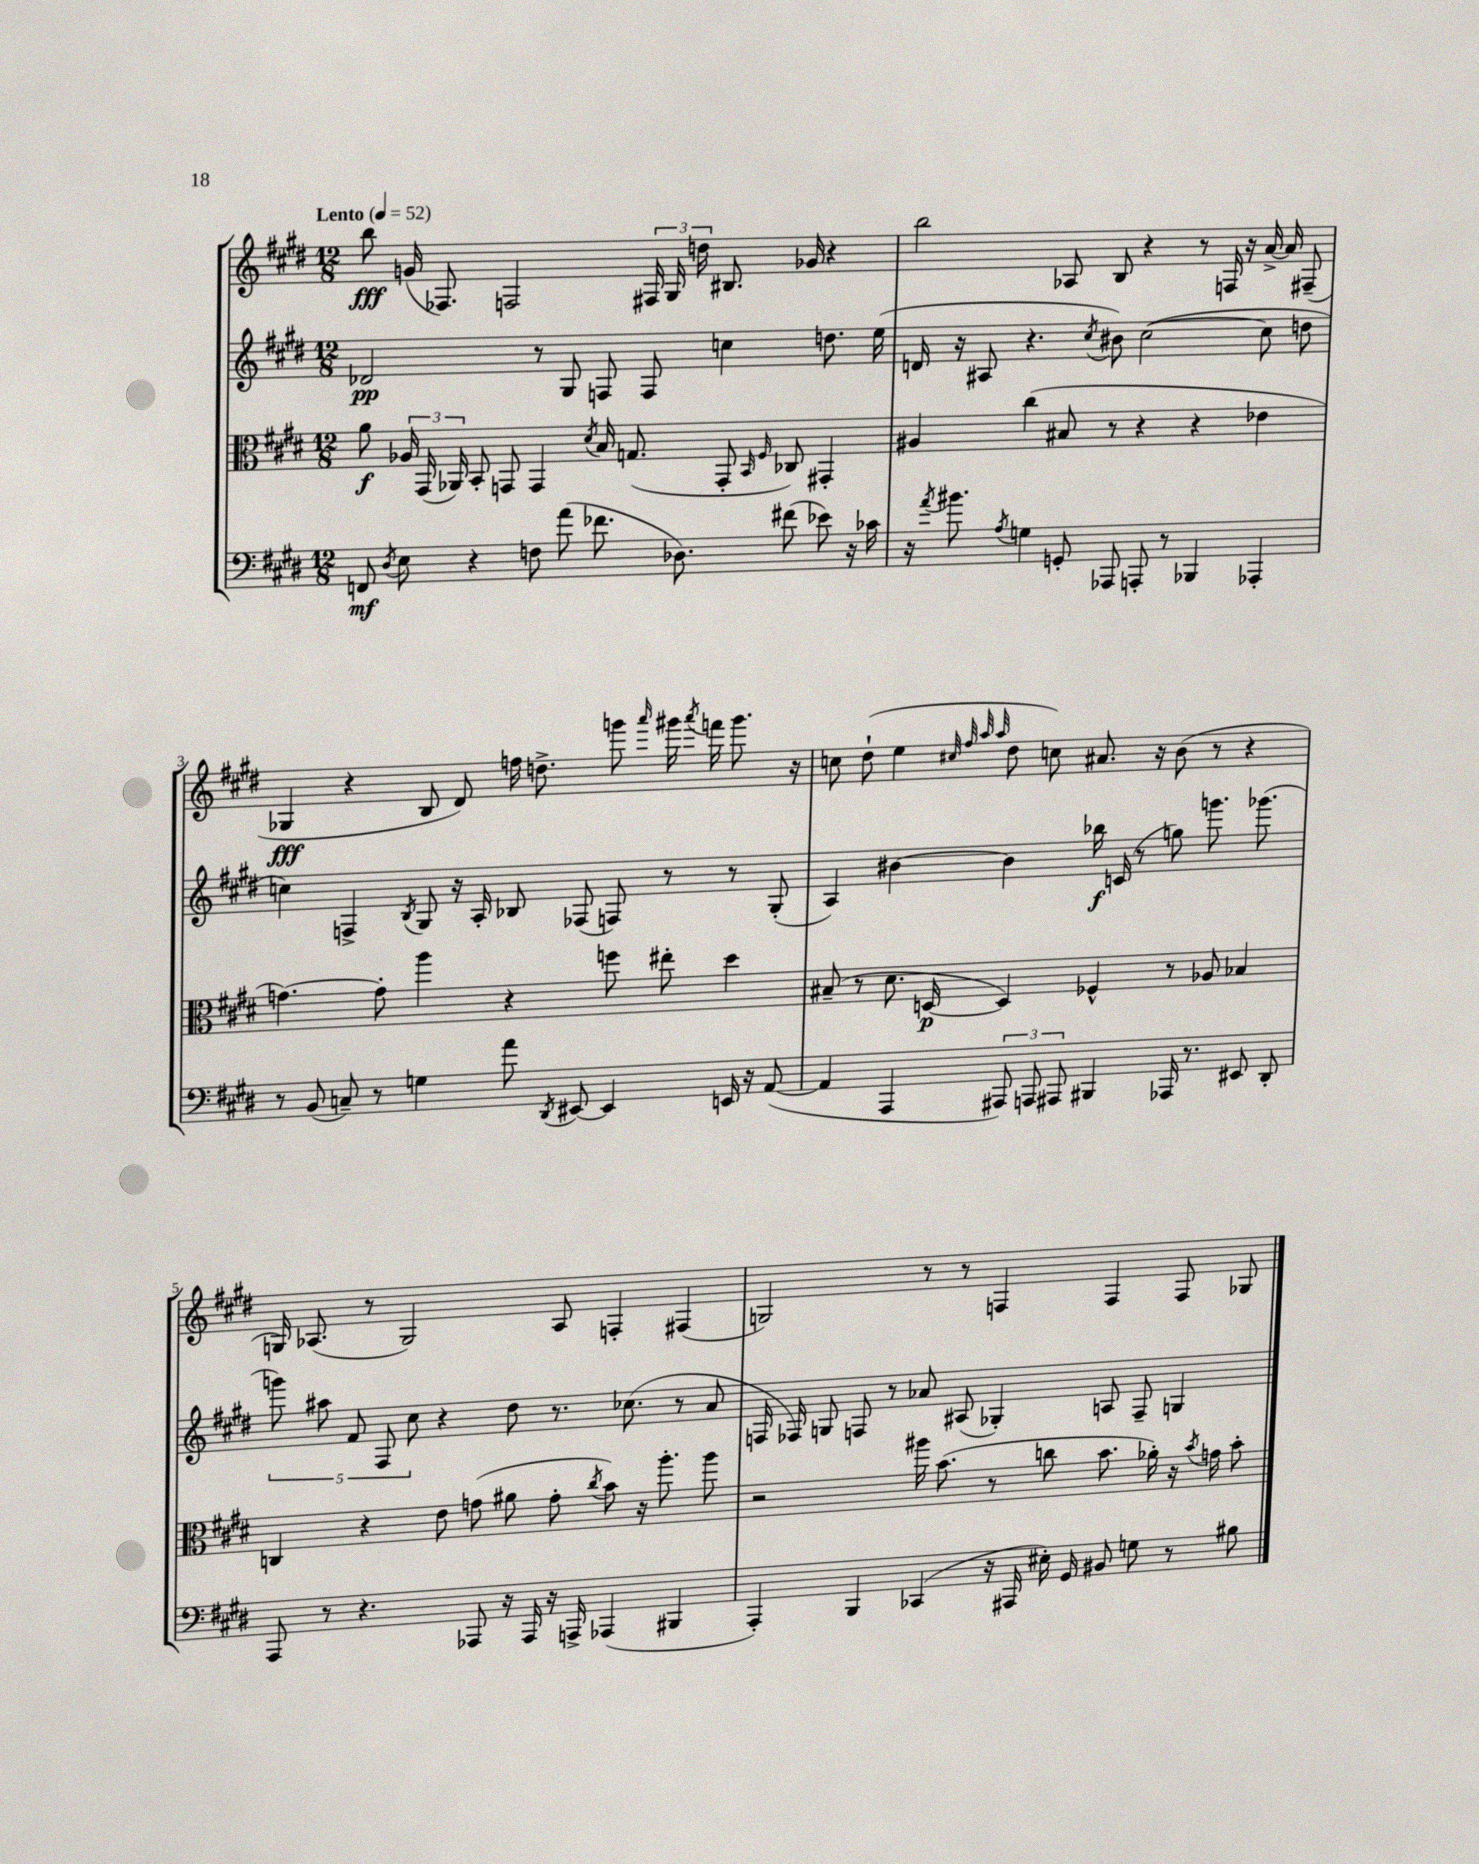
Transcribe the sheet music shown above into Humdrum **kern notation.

**kern	**dynam	**kern	**dynam	**kern	**dynam	**kern	**dynam
*part4	*part4	*part3	*part3	*part2	*part2	*part1	*part1
*staff4	*staff4	*staff3	*staff3	*staff2	*staff2	*staff1	*staff1
*clefF4	*	*clefC3	*	*clefG2	*	*clefG2	*
*k[f#c#g#d#]	*	*k[f#c#g#d#]	*	*k[f#c#g#d#]	*	*k[f#c#g#d#]	*
*M12/8	*	*M12/8	*	*M12/8	*	*M12/8	*
*MM52	*	*MM52	*	*MM52	*	*MM52	*
=1	=1	=1	=1	=1	=1	=1	=1
!	!	!	!	!	!	!LO:TX:a:B:t=Lento	!
8FFn/	mf	8a\	f	2d-X/	pp	8bb\	fff
8qD#/	.	.	.	.	.	.	.
8E\	.	24A-X/	.	.	.	(16gn/	.
.	.	(24GG#/	.	.	.	.	.
.	.	.	.	.	.	8.F-X/)	.
.	.	24AA-X/)	.	.	.	.	.
4r	.	8BB'/	.	.	.	.	.
.	.	8GGn/	.	.	.	2Fn/	.
8Fn\	.	4GG/	.	8r	.	.	.
(8a\	.	.	.	8G#/	.	.	.
.	.	8qd#/	.	.	.	.	.
8.f-X\	.	16B/	.	8Fn/	.	.	.
.	.	(8.Gn/	.	.	.	.	.
.	.	.	.	8F/	.	24F#X/	.
.	.	.	.	.	.	24G#/	.
8.D-X\)	.	.	.	.	.	.	.
.	.	.	.	.	.	24ddn\	.
.	.	8GG'/	.	4ccn\	.	8.B#X/	.
.	.	16qqBB/	.	.	.	.	.
.	.	16qqF#/	.	.	.	.	.
(8f#X\	.	8C-X/)	.	.	.	.	.
.	.	.	.	.	.	16g-X/	.
8e-X\)	.	4GG#X'/	.	8.ddn\	.	4r	.
16r	.	.	.	.	.	.	.
16c-X\	.	.	.	(16ee\	.	.	.
=2	=2	=2	=2	=2	=2	=2	=2
16r	.	4A#X/	.	16dn/	.	2bb\	.
8qa/	.	.	.	.	.	.	.
8.b#X\	.	.	.	16r	.	.	.
.	.	.	.	8A#X/	.	.	.
8qA/	.	.	.	.	.	.	.
4Gn\	.	(4cc#\	.	4.r	.	.	.
8GGn'/	.	8B#X/	.	.	.	8A-X/	.
.	.	.	.	8qcc#/	.	.	.
8AAA-X/	.	8r	.	8b#X\)	.	8B/	.
8AAAn'/	.	4r	.	([2cc#\	.	4r	.
8r	.	.	.	.	.	.	.
4BBB-X/	.	4r	.	.	.	8r	.
.	.	.	.	.	.	16Fn/	.
.	.	.	.	.	.	16r	.
4AAA-X'/	.	4e-X\	.	8cc#\]	.	[16a^/	.
.	.	.	.	.	.	16a/]	.
.	.	.	.	8ddn\	.	(8F#X~/	.
!!LO:LB:g=z
=3	=3	=3	=3	=3	=3	=3	=3
8r	.	[4.gn\)	.	4ccn\)	.	4G-X/	fff
(8BB/	.	.	.	.	.	.	.
8Cn~/)	.	.	.	4Fn^/	.	4r	.
8r	.	8g'\]	.	.	.	.	.
.	.	.	.	8qB/	.	.	.
4Gn\	.	4aa\	.	8G#/	.	8B/	.
.	.	.	.	16r	.	8d#/)	.
.	.	.	.	16A'/	.	.	.
8a\	.	4r	.	8B-X/	.	16ffn\	.
.	.	.	.	.	.	8.ddn^\	.
8qDD#/	.	.	.	.	.	.	.
[8EE#X/	.	.	.	(8F-X/	.	.	.
4EE#/]	.	8ffn\	.	8Fn/)	.	8gggn\	.
.	.	.	.	.	.	16qqaaa/	.
.	.	8ee#X'\	.	8r	.	16ggg#X\	.
.	.	.	.	.	.	8qaaa/	.
.	.	.	.	.	.	16fffn\	.
16EEn/	.	4dd#\	.	8r	.	8.ggg#\	.
16r	.	.	.	.	.	.	.
([8AA/	.	.	.	(8G#'/	.	.	.
.	.	.	.	.	.	16r	.
=4	=4	=4	=4	=4	=4	=4	=4
4AA/]	.	(8B#X~/	.	4A/)	.	8ccn\	.
.	.	8r	.	.	.	(8dd#`\	.
4AAA/	.	8.d#\	.	[4b#X\	.	4ee\	.
.	.	[16Dn/	p	.	.	.	.
.	.	.	.	.	.	32qqcc#X/	.
.	.	.	.	.	.	32qqff#/	.
.	.	.	.	.	.	32qqaa/	.
.	.	.	.	.	.	32qqaa/	.
12AAA#X/)	.	4D/])	.	4b#\]	.	8dd#\	.
12AAAn/	.	.	.	.	.	.	.
.	.	.	.	.	.	8ccn\)	.
12AAA#X/	.	.	.	.	.	.	.
4BBB#X/	.	4F-X^^/	.	16bb-X\	f	8.a#X/	.
.	.	.	.	(16cn/	.	.	.
.	.	.	.	8r	.	.	.
.	.	.	.	.	.	16r	.
16AAA-X/	.	8r	.	8ggn\)	.	(8b\	.
8.r	.	.	.	.	.	.	.
.	.	8A-X/	.	8.gggn\	.	8r	.
8EE#X/	.	4B-X/	.	.	.	4r	.
.	.	.	.	(8.ggg-X\	.	.	.
8DD#'/	.	.	.	.	.	.	.
!!LO:LB:g=z
=5	=5	=5	=5	=5	=5	=5	=5
8AAA/	.	4Cn/	.	10gggn\)	.	16Gn/)	.
.	.	.	.	.	.	(8.A-X/	.
.	.	.	.	10aa#X\	.	.	.
8r	.	.	.	.	.	.	.
.	.	.	.	10f#/	.	.	.
4.r	.	4r	.	.	.	8r	.
.	.	.	.	10F#/	.	.	.
.	.	.	.	.	.	2G/)	.
.	.	.	.	10cc#\	.	.	.
.	.	8e\	.	4r	.	.	.
8AAA-X/	.	(8gn\	.	.	.	.	.
16r	.	8a#X\	.	8dd#\	.	.	.
16AAA-/	.	.	.	.	.	.	.
16r	.	8g'\	.	8.r	.	8A-/	.
16AAAn^/	.	.	.	.	.	.	.
.	.	8qcc#/	.	.	.	.	.
(4AAA-X/	.	8b\)	.	.	.	4Fn'/	.
.	.	.	.	(8.cc-X\	.	.	.
.	.	16r	.	.	.	.	.
.	.	8.aa'\	.	.	.	.	.
4BBB#X/	.	.	.	8r	.	(4F#X/	.
.	.	8aa\	.	8a/	.	.	.
=6	=6	=6	=6	=6	=6	=6	=6
4AAA'/)	.	2r	.	16Fn/	.	2Gn/)	.
.	.	.	.	16F-X/)	.	.	.
.	.	.	.	8Gn/	.	.	.
4BBB/	.	.	.	8Fn/	.	.	.
.	.	.	.	8r	.	.	.
(4CC-X/	.	16aa#X\	.	8a-X/	.	8r	.
.	.	(8.b\	.	.	.	.	.
.	.	.	.	(8A#X/	.	8r	.
16r	.	8r	.	4G-X'/)	.	4Fn/	.
16AAA#X/	.	.	.	.	.	.	.
16E#X'\)	.	8ccn\	.	.	.	.	.
16GG#/	.	.	.	.	.	.	.
8BB#X/	.	8.b\	.	8An/	.	4F/	.
8Gn\	.	.	.	8F~/	.	.	.
.	.	16a-X'\)	.	.	.	.	.
8r	.	16r	.	4Gn/	.	8F/	.
.	.	8qb/	.	.	.	.	.
.	.	16gn\	.	.	.	.	.
8B#X\	.	8b'\	.	.	.	8G-X/	.
==	==	==	==	==	==	==	==
*-	*-	*-	*-	*-	*-	*-	*-
